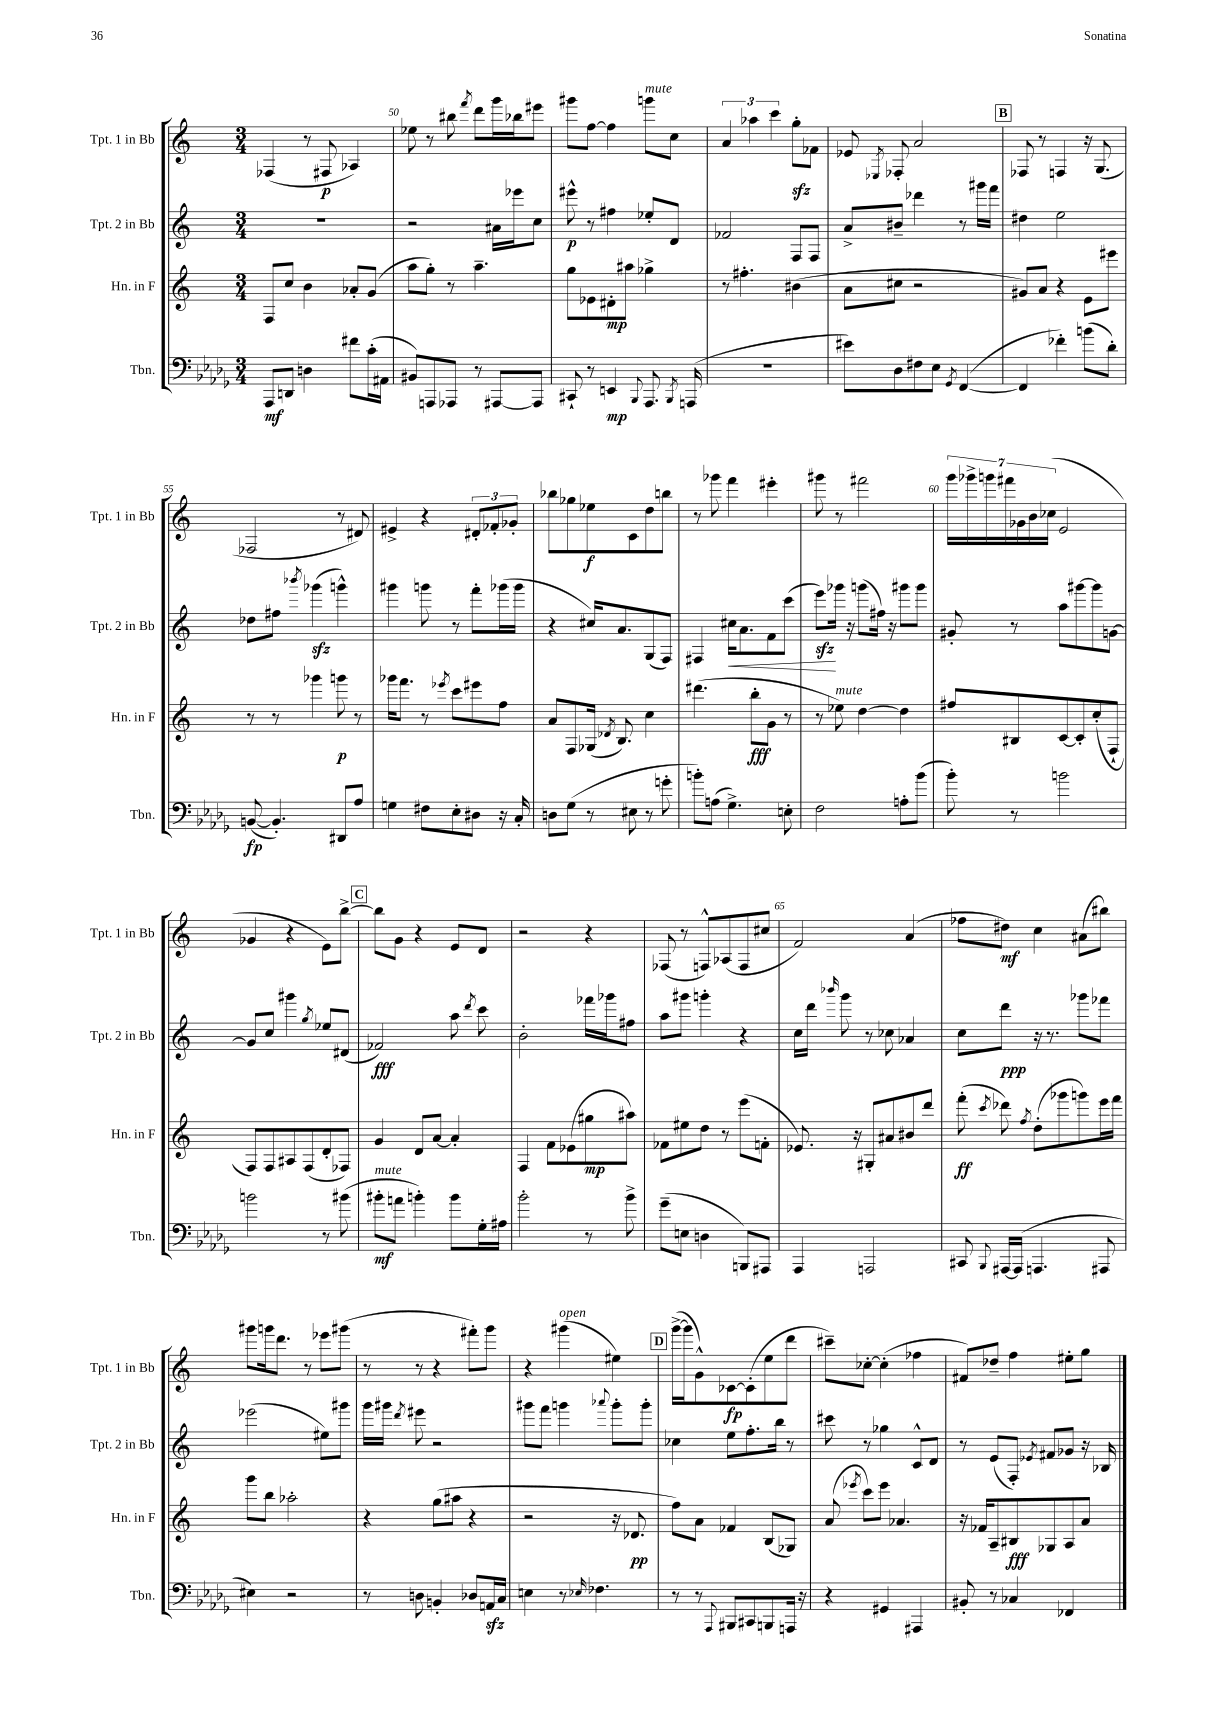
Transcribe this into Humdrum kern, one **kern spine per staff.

**kern	**kern	**kern	**kern
*staff4	*staff3	*staff2	*staff1
*clefF4	*clefG2	*clefG2	*clefG2
*k[b-e-a-d-g-]	*k[]	*k[]	*k[]
*M3/4	*M3/4	*M3/4	*M3/4
8AAA-	8F	2.r	(4F-
8DD	8cc	.	.
4D	4b	.	8r
.	.	.	8F#
8f#	8a-'	.	4A-)
(16c'	(8g	.	.
16AA#	.	.	.
=	=	=	=
8BB#)	8aa	2r	8ee-
8AAA	8gg')	.	8r
8AAA-	8r	.	8bb#
.	.	.	8qfff
8r	4.aa~	.	8ddd
[8AAA#	.	16a#	16ggg
.	.	16eee-	16bb-
8AAA#]	.	8cc	8eee#
=	=	=	=
8CC#`	8gg	8eee#^^	8ggg#
8r	8e-	8r	[8ff
4EE	8d#'	4ff#	4ff]
.	8aa#	.	.
8qqBBB-	.	.	.
8.AAA-	4gg-^	8ee-'	8ggg
.	.	8d	8cc
8qBBB-	.	.	.
(16AAA	.	.	.
=	=	=	=
2.r	8r	2f-	6a
.	4.ff#'	.	.
.	.	.	6aa-
.	.	.	6ccc
.	(4b#	8F	8gg'
.	.	8F	8f-
=	=	=	=
8e#)	8a	8a^	8e-
.	.	.	8qE-
8D-	8cc#	8b#~	8F-'
8F#	2r	4ddd-	2a
8E-	.	.	.
8qGG-	.	.	.
([4FF	.	8r	.
.	.	16ggg#	.
.	.	16fff	.
=	=	=	=
4FF]	8g#)	4dd#	8F-
.	8a	.	8r
4f-')	4r	2ee	4F
(8b	8e	.	16r
.	.	.	(8.G
8d-')	8eee#	.	.
=	=	=	=
([8BB	8r	8dd-	2F-
4.BB'])	8r	8ff#	.
.	.	8qbbb-	.
.	4ggg-	(4ggg-	.
8DD#	8ggg	4ggg^^)	8r
8A-	8r	.	8d#)
=	=	=	=
4G	16ggg-	4ggg#	4e#^
.	8.fff	.	.
8F#	8r	8ggg	4r
.	8qeee-	.	.
8E-'	8ccc	8r	.
8D#	8eee#	8fff'	12d#'
.	.	.	12f-'
16r	8ff	(16ggg-	.
.	.	.	12g-'
16C'	.	16ggg-	.
=	=	=	=
8D	8a	4r	8bb-
(8G-	8F	.	8gg-
8r	(16G-	16cc#)	8ee-
.	8qd-	.	.
.	8.B)	8.a	.
8E#	.	.	8c
8r	4cc	(8G	8dd
8g'	.	8F)	8bb
=	=	=	=
8b')	(4.ddd#	4F#	8r
(8A	.	.	8ggg-
4.G-^)	.	16cc#	4fff
.	.	8.a	.
.	8bb'	.	.
.	8g	8f	4eee#'
8E'	8r	(8ccc	.
=	=	=	=
2F	8r	8eee)	8ggg#
.	8ee-)	16ggg-	8r
.	.	16r	.
.	[4dd	(8ggg	2fff#
.	.	16ff#)	.
.	.	16r	.
8A'	4dd]	8ggg#	.
(8b-	.	8ggg#	.
=	=	=	=
8b-')	8ff#	8g#'	28ggg
.	.	.	28ggg-^
.	.	.	28ggg
.	.	.	28fff#
8r	8B#	8r	.
.	.	.	28g-
.	.	.	28b
.	.	.	(28cc-
2b	[8c	8aa	2e
.	8c']	[8ggg#	.
.	(8cc'	8ggg#]	.
.	8F`	[8g	.
=	=	=	=
2b	8F)	8g]	4g-
.	8F	8cc	.
.	8A#	4ggg#	4r
.	(8F	.	.
.	.	8qgg	.
8r	8d'	8ee-	8e)
(8b#	8F-)	(8d#	[8bb^
=	=	=	=
8b#'	4g	2f-)	8bb]
8a	.	.	8g
4b')	8d	.	4r
.	[8a	.	.
8b	4a']	8aa	8e
.	.	8qddd	.
16G-'	.	8ccc	8d
16A#	.	.	.
=	=	=	=
2b-'	4F	2b'	2r
.	8f	.	.
.	(8e-	.	.
8r	8gg#	16fff-	4r
.	.	16ggg-	.
8b-^	8aa#)	8ff#	.
=	=	=	=
(8g-~	8f-	8aa	(8F-
8E	8ee#	8ggg#	8r
4D	8dd	4ggg'	8F^^)
.	8r	.	(8A-
8BBB)	(8eee	4r	8F
8AAA#	8f'	.	8cc#
=	=	=	=
4AAA-	8.e-)	16cc	2f)
.	.	16ddd	.
.	.	16qqbbb-	.
.	.	8ggg	.
.	16r	.	.
2AAA	8G#'	8r	.
.	8a#	8cc-	.
.	8b#	4a-	(4a
.	8ddd	.	.
=	=	=	=
8CC#	(8fff'	8cc	8ff-
8qqBBB-	8qccc	.	.
[16AAA#	8ddd-)	8ddd	8dd#)
(16AAA#]	.	.	.
.	8qff	.	.
4.AAA	(8dd'	16r	4cc
.	.	8.r	.
.	8ggg-	.	.
.	8ggg)	8ggg-	(8a#
8AAA#	16eee	8fff-	8bb#)
.	16fff	.	.
=	=	=	=
4E#)	8ggg	(2eee-	8ggg#
.	8bb	.	16ggg
.	.	.	8.ddd
2r	2aa-'	.	.
.	.	.	8r
.	.	8ee#)	8eee-
.	.	8ggg#	(8ggg#
=	=	=	=
8r	4r	16ggg	8r
.	.	16ggg#	.
.	.	8qddd	.
8D	.	8eee#	8r
4BB'	(8gg	2r	4r
.	8aa#	.	.
8D-	4r	.	8fff#')
16AA	.	.	8ggg
16C	.	.	.
=	=	=	=
4E	2r	8ggg#	4r
.	.	8fff	.
8r	.	4ggg	(4ggg#
16qqE-	.	.	.
4.F-	.	.	.
.	.	8qqaaa-	.
.	16r	8ggg'	4ee#)
.	8.d-	.	.
.	.	8ggg'	.
=	=	=	=
8r	8ff)	4cc-	([16ggg^
.	.	.	16ggg]
8r	8a	.	8g^^)
8qqAAA-	.	.	.
8BBB#	4f-	8ee	[8c-
8CC#	.	8.ff'	(8c-']
8BBB	(8B	.	8ee
.	.	16bb	.
16AAA	8G-)	8r	8ddd
16r	.	.	.
=	=	=	=
4r	(8a	8ccc#	8ccc#~)
.	8qeee-	.	.
.	8ccc)	8r	[8cc-'
4GG#	8eee-	4gg-	(4cc-']
.	4.a-	.	.
4AAA#	.	8c^^	4ff-
.	.	8d	.
=	=	=	=
8BB#'	16r	8r	8f#)
.	16f-	.	.
8r	8A~	(8e	8dd-~
4C-	8B#	8F')	4ff
.	.	8qe-	.
.	8G-	8f#	.
4FF-	8A	8g-	8ee#'
.	8a	16r	8gg
.	.	16B-	.
==	==	==	==
*-	*-	*-	*-
